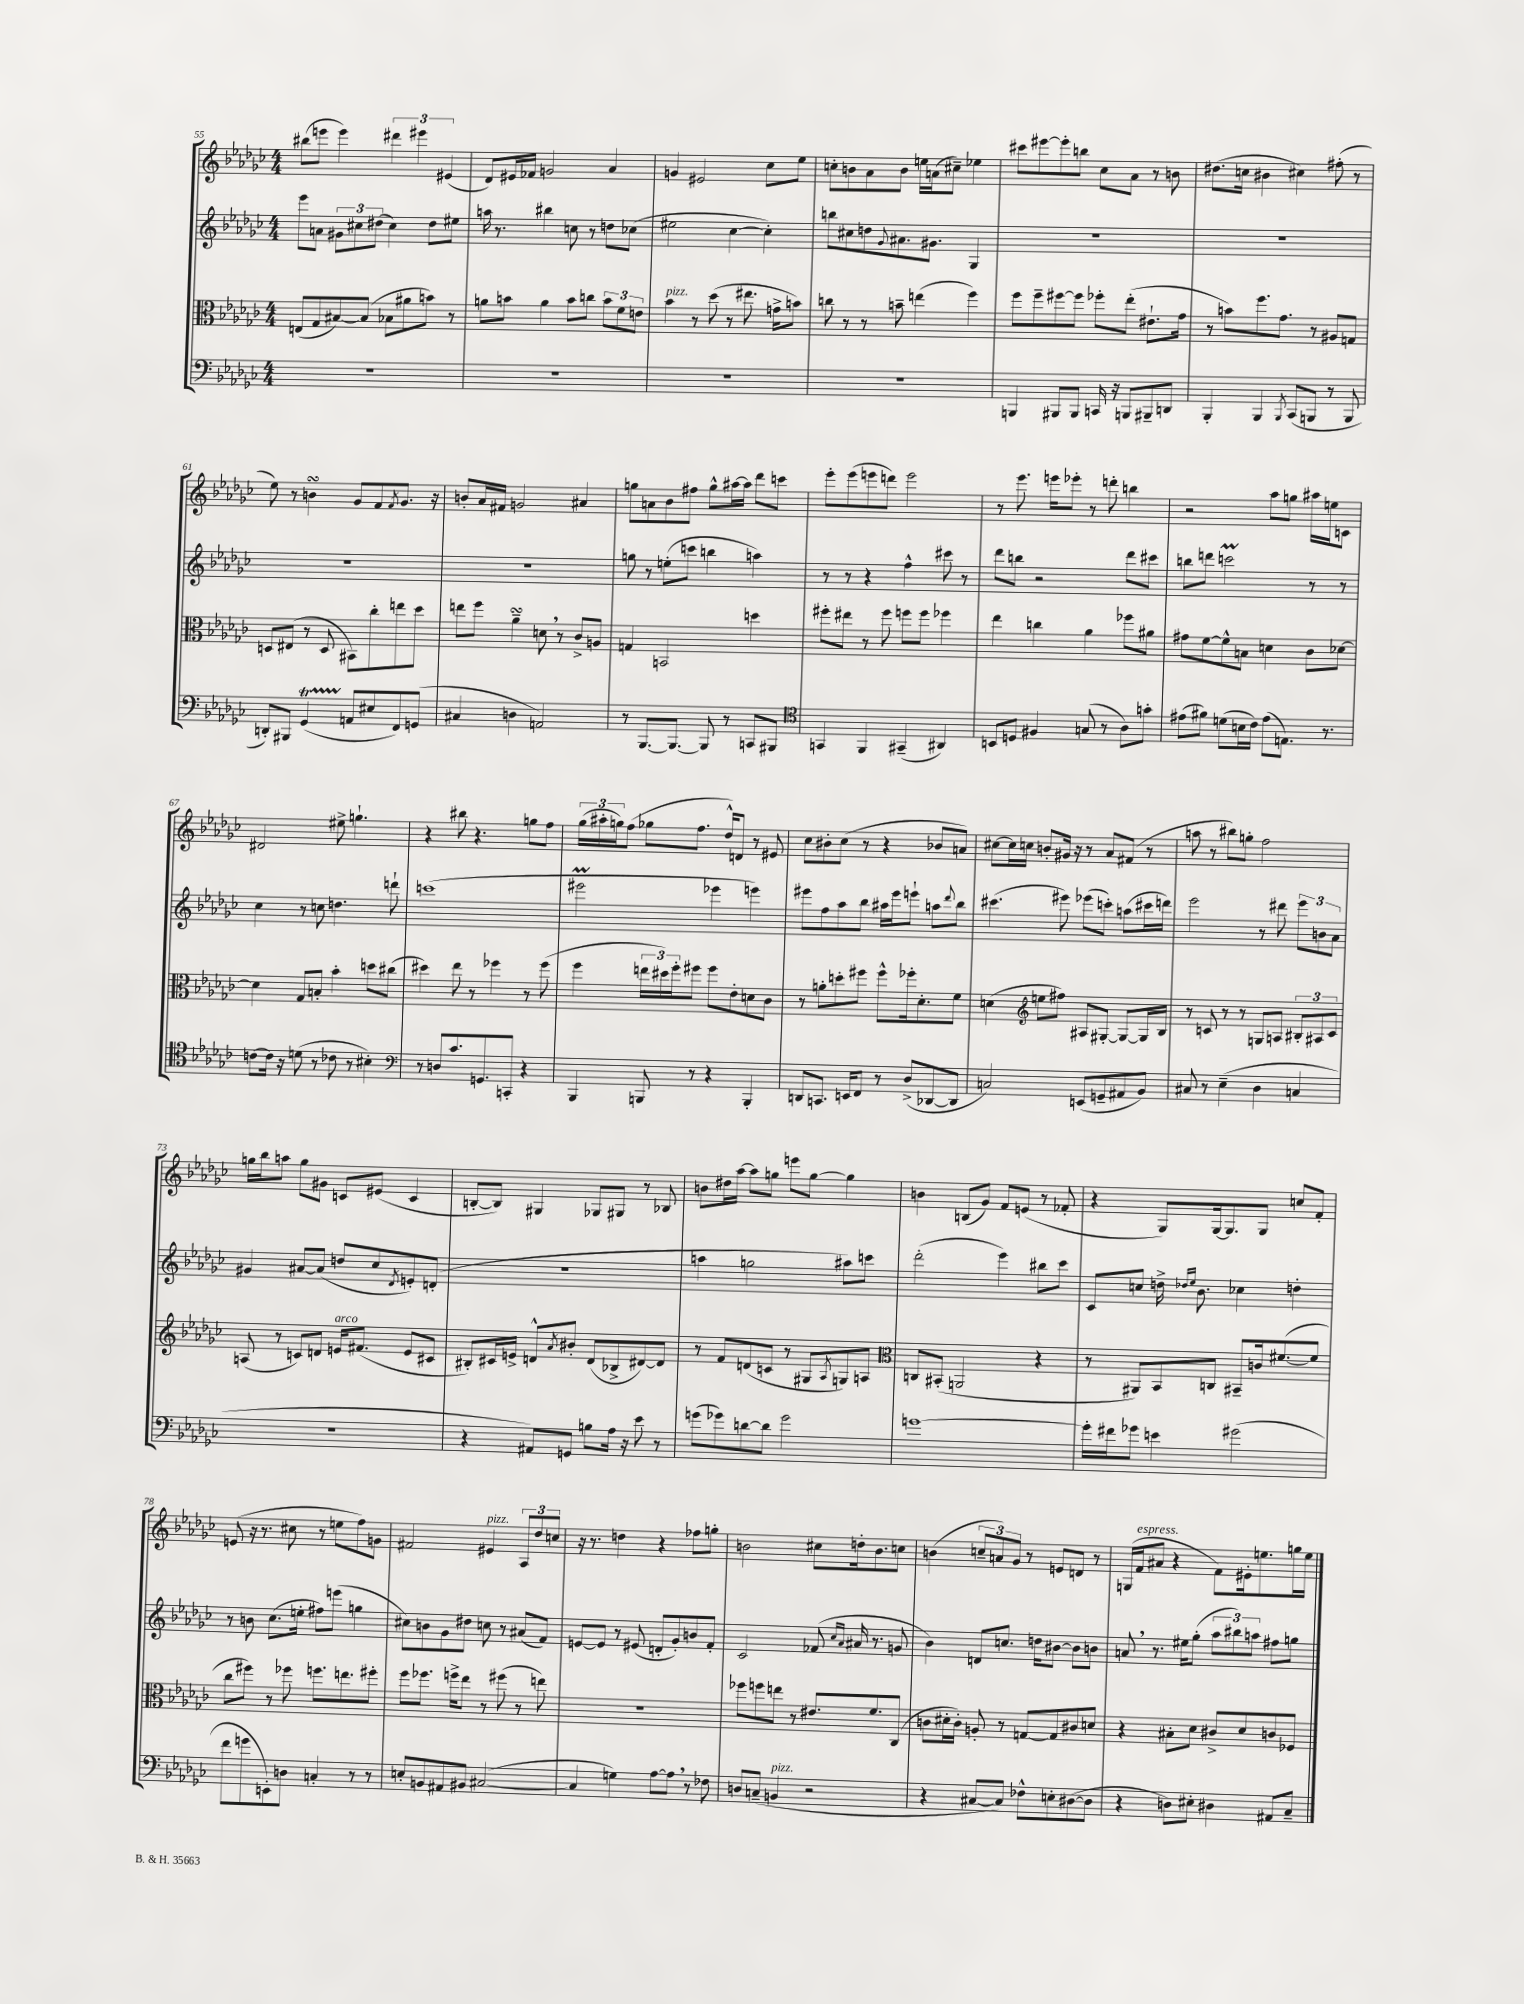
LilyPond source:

<<
\new StaffGroup <<
\new Staff = "s0" {
    \clef treble \key ges \major \numericTimeSignature \time 4/4
    bis''8( e'''8 e'''4) \tuplet 3/2 { dis'''4 eis'''4 eis'4( } |
    des'8) eis'16 fes'16 g'2 aes'4 |
    g'4 eis'2 ces''8 ees''8 |
    c''8-. b'8 aes'8 b'8 e''16 a'16( cis''8--) ees''4 |
    cis'''8 eis'''8~ eis'''8-. b''8 ces''8 aes'8 r8 b'8 |
    dis''8.( c''16 bis'4 cis''4) fis''8-.( r8 |
    ees''8) r8 b'4\turn ges'8 f'8 \acciaccatura { f'8 } ges'8. r16 |
    b'8-. aes'16 fis'16 g'2 ais'4 |
    g''8 a'8 bes'8 fis''8 g''8-^ ais''16~ ais''16 des'''8 c'''8 |
    ees'''8-. ees'''8( e'''8 d'''8) e'''2 |
    r8 ees'''8. e'''16 ees'''8-. r8 d'''8-. b''4 |
    r2 aes''8 g''8 ais''16 e''16 c'8 |
    dis'2 eis''8-> g''4.-! |
    r4 bis''8 r4. g''8 f''8 |
    \tuplet 3/2 { ges''16( ais''16-. g''16) } f''8( ges''8 f''8. des''16-^) d'8 r8 eis'8 |
    ces''8 bis'8-. ces''8( r8 r4 bes'8 a'8) |
    cis''8~ cis''16 c''16 b'8-. gis'16 r16 r8 aes'8 fis'8( r8 |
    a''8 r8 bis''8) g''8-. f''2 |
    g''16 bes''16 a''8 g''8 gis'8 c'8 eis'8( c'4 |
    b8~-. b8) gis4 ges8 gis8 r8 bes8 |
    b'8 dis''16 aes''16~ aes''8 g''8 e'''8 g''8~ g''4 |
    b'4 b8( ges'8) f'8 e'8( r8 fes'8-. |
    r4 ges8) ges16~ ges8. ges8 c''8 f'8-. |
    e'8( r16 r8. cis''8 r8 e''8 f''8) g'8 |
    fis'2 eis'4^\markup { \italic "pizz." } \tuplet 3/2 { aes8 des''8 c''8 } |
    r16 r8. d''4 r4 fes''8 g''8-. |
    b'2 cis''8 d''16-. b'8. c''8 |
    b'4( \tuplet 3/2 { c''8-- a'8) ges'8 } r8 e'8 d'8 r8 |
    g16( f'16^\markup { \italic "espress." } ais'8 r4 f'8) eis'16-. e''8. g''16 e''16 \bar "|." |
}
\new Staff = "s1" {
    \clef treble \key ges \major \numericTimeSignature \time 4/4
    ees'''8 a'8 \tuplet 3/2 { gis'8 cis''8 dis''8( } cis''4) dis''8 eis''8 |
    a''16 r8. bis''4 c''8 r8 d''8 ces''8( |
    eis''2 ces''4~ ces''4-.) |
    b''8 cis''8 d''8 \appoggiatura { ges'8 } ais'8. gis'8. ges4 |
    R1 |
    R1 |
    R1 |
    R1 |
    g''8 r8 e''8-.( c'''8 b''4 a''4) |
    r8 r8 r4 f''4-^ cis'''8 r8 |
    des'''8 b''8 r2 des'''8 cis'''8 |
    b''8 d'''8 c'''2\prall r8 r8 |
    ces''4 r8 c''8 d''4. d'''8-! |
    c'''1( |
    eis'''2\prall ees'''4 e'''4) |
    eis'''8 f''8 aes''8 bes''8 ais''16 eis'''16 e'''8-! a''8 \appoggiatura { des'''8 } bes''8 |
    cis'''4.( eis'''8) ees'''8( c'''8-.) a''8( cis'''16 d'''16) |
    ees'''2 r8 dis'''8 \tuplet 3/2 { ees'''8 b'8 aes'8 } |
    gis'4 ais'8~ ais'8( d''8 ces''8 \acciaccatura { des'8 } e'8-.) d'8-.( |
    r1 |
    a''4 g''2 ais''8) c'''8 |
    des'''2-.( ees'''4) bis''8 ces'''8 |
    ces'8 c''8 d''16-> \grace { des''16 ees''16 } bes'8. ces''4 d''4-. |
    r8 b'8 ces''8.( e''16-. fis''8) e'''8( g''4 |
    cis''8) b'8 ges'8 dis''8 c''8 r8 ais'8( f'8) |
    e'8~ e'8 r8 eis'8( d'8-. ges'8-.) b'8 f'8-. |
    ces'2 fes'8( \grace { ces''16 aes'16 } ais'16 r8. g'8 |
    bes'4) d'8 c''8. d''16 bis'8~ bis'8 b'8 |
    a'8 \breathe r8. eis''16 ges''8-.( \tuplet 3/2 { aes''8 bis''8) a''8 } fis''8 g''8 \bar "|." |
}
\new Staff = "s2" {
    \clef alto \key ges \major \numericTimeSignature \time 4/4
    e8( ges8 bis8~) bis8( bes8 ais'8 b'8) r8 |
    a'8 b'8 a'4 b'8 c''8 \tuplet 3/2 { b'8 f'8 e'8 } |
    bes'4^\markup { \italic "pizz." } r8 des''8( r8 eis''8. g'16-> b'8) |
    c''8 r8 r8 b'8-- e''4( f''4) |
    f''8 f''8-- fis''8~ fis''8 fes''8-. ees''8-.( eis'8.-! ges'16 |
    r8 b'8) f''8. ges'8. r8 ais8 g8 |
    d8 eis8( r8 d8 bis,8) ces''8-. e''8 des''8 |
    e''8 f''8 aes'4--\turn d'8 \breathe r8 ces'8-> a8 |
    g4 b,2 d''4 |
    fis''8-. eis''8 r8 fis''8 f''8 f''8 fes''4 |
    ees''4 c''4 aes'4 fes''8 ais'8 |
    gis'8 f'8~ f'8-^ b8 d'4 ces'8 des'8~ |
    des'4 ges8 b8-. bes'4-. d''8 cis''8( |
    dis''4) ees''8 r8 fes''4 r8 fes''8( |
    f''4 \tuplet 3/2 { e''16 dis''16) f''16-. } fis''8 fis''8 ees'8-. d'8 ces'8 |
    r8 a'8-. d''8-. fis''8 fis''8-^ fes''16-. des'8.-. f'8 |
    d'4( \clef treble e''8 fis''8) ais8 gis8~-. gis8~ gis16 bes16 |
    r8 c'8 r8 r8 g8 a8 \tuplet 3/2 { bis8-. ais8 c'8 } |
    a8( r8 c'8) d'8 e'16^\markup { \italic "arco" } fis'8.( e'8 cis'8 |
    bis8-.) cis'16 e'16-> d'8-^ \acciaccatura { aes'8 } bis'8-. d'8( bes8-> dis'8~) dis'8 |
    r8 f'8 d'8( c'8 r8 gis8 \acciaccatura { aes8 } g8) a8 |
    \clef alto c8 bis,8-.( a,2 r4 |
    r8 ais,8) bes,8 c8 bis,8-- c'16 fis'8.~( fis'8 |
    ces''8 fis''8) r8 fes''8 f''8. e''8. fis''8-. |
    f''8 fes''8. f''16-> ees''8 r8 fis''8( r8 e''8) |
    R1 |
    fes''8 f''8 e''8 r8 eis'8. f'8. ces8( |
    c'8 dis'16-. c'16-.) a8-. r8 g8~ g8 cis'8 d'8 |
    r4 bis8-. des'8 cis'8-> des'8 c'8 fes8 \bar "|." |
}
\new Staff = "s3" {
    \clef bass \key ges \major \numericTimeSignature \time 4/4
    R1 |
    R1 |
    R1 |
    r1 |
    b,,4 bis,,8 bis,,8 c,16 r16 b,,8 bis,,8-- d,8 |
    bes,,4-. bes,,4 \acciaccatura { bes,,8 } ces,8( b,,8 r8 b,,8 |
    d,8-.) bis,,8 ges,4\startTrillSpan( a,8\stopTrillSpan eis8 f,8) g,8( |
    cis4 d4 a,2) |
    r8 bes,,8.~ bes,,8.~ bes,,8 r8 c,8 bis,,8 |
    \clef tenor g,4 f,4 gis,4--( ais,4) |
    b,8 d8 fis4 g8( r8 aes8) g'8-. |
    eis'8( fis'8) d'8( b16 ces'16) eis'8( e8.) r8. |
    c'8~ c'16 r16 d'8( r8 ces'8 r8 bis4-.) |
    \clef bass r8 d8 ces'8. g,8. c,8-. r4 |
    bes,,4 b,,8 r8 r4 b,,4-. |
    d,8 c,8. e,16 f,8 r8 des8->( des,8~ des,8 |
    c2) e,8( g,8-- ais,8 bes,8) |
    cis8 r8 ees4--( des4 c4 |
    R1 |
    r4 ais,8) g,8 b8 aes16 r16 ees'8 r8 |
    g'8( ges'8) d'8~ d'8 ges'2 |
    g'1~ |
    g'16-. fis'16 ges'8 e'4 gis'2( |
    f'8 g'8 e,8-.) d8 c4-. r8 r8 |
    e8-. b,8 ais,8 bis,8 cis2~( |
    cis4 g4) aes8~ aes8 \breathe r8 fes8 |
    d8 c8--( b,4^\markup { \italic "pizz." } r2 |
    r4 cis8~ cis8) fes8-^ e8-. dis8~( dis8 |
    r4 d8) eis8-. dis4 ais,8 ces8-- \bar "|." |
}
>>
>>
\layout { \context { \Score currentBarNumber = #55 } }
